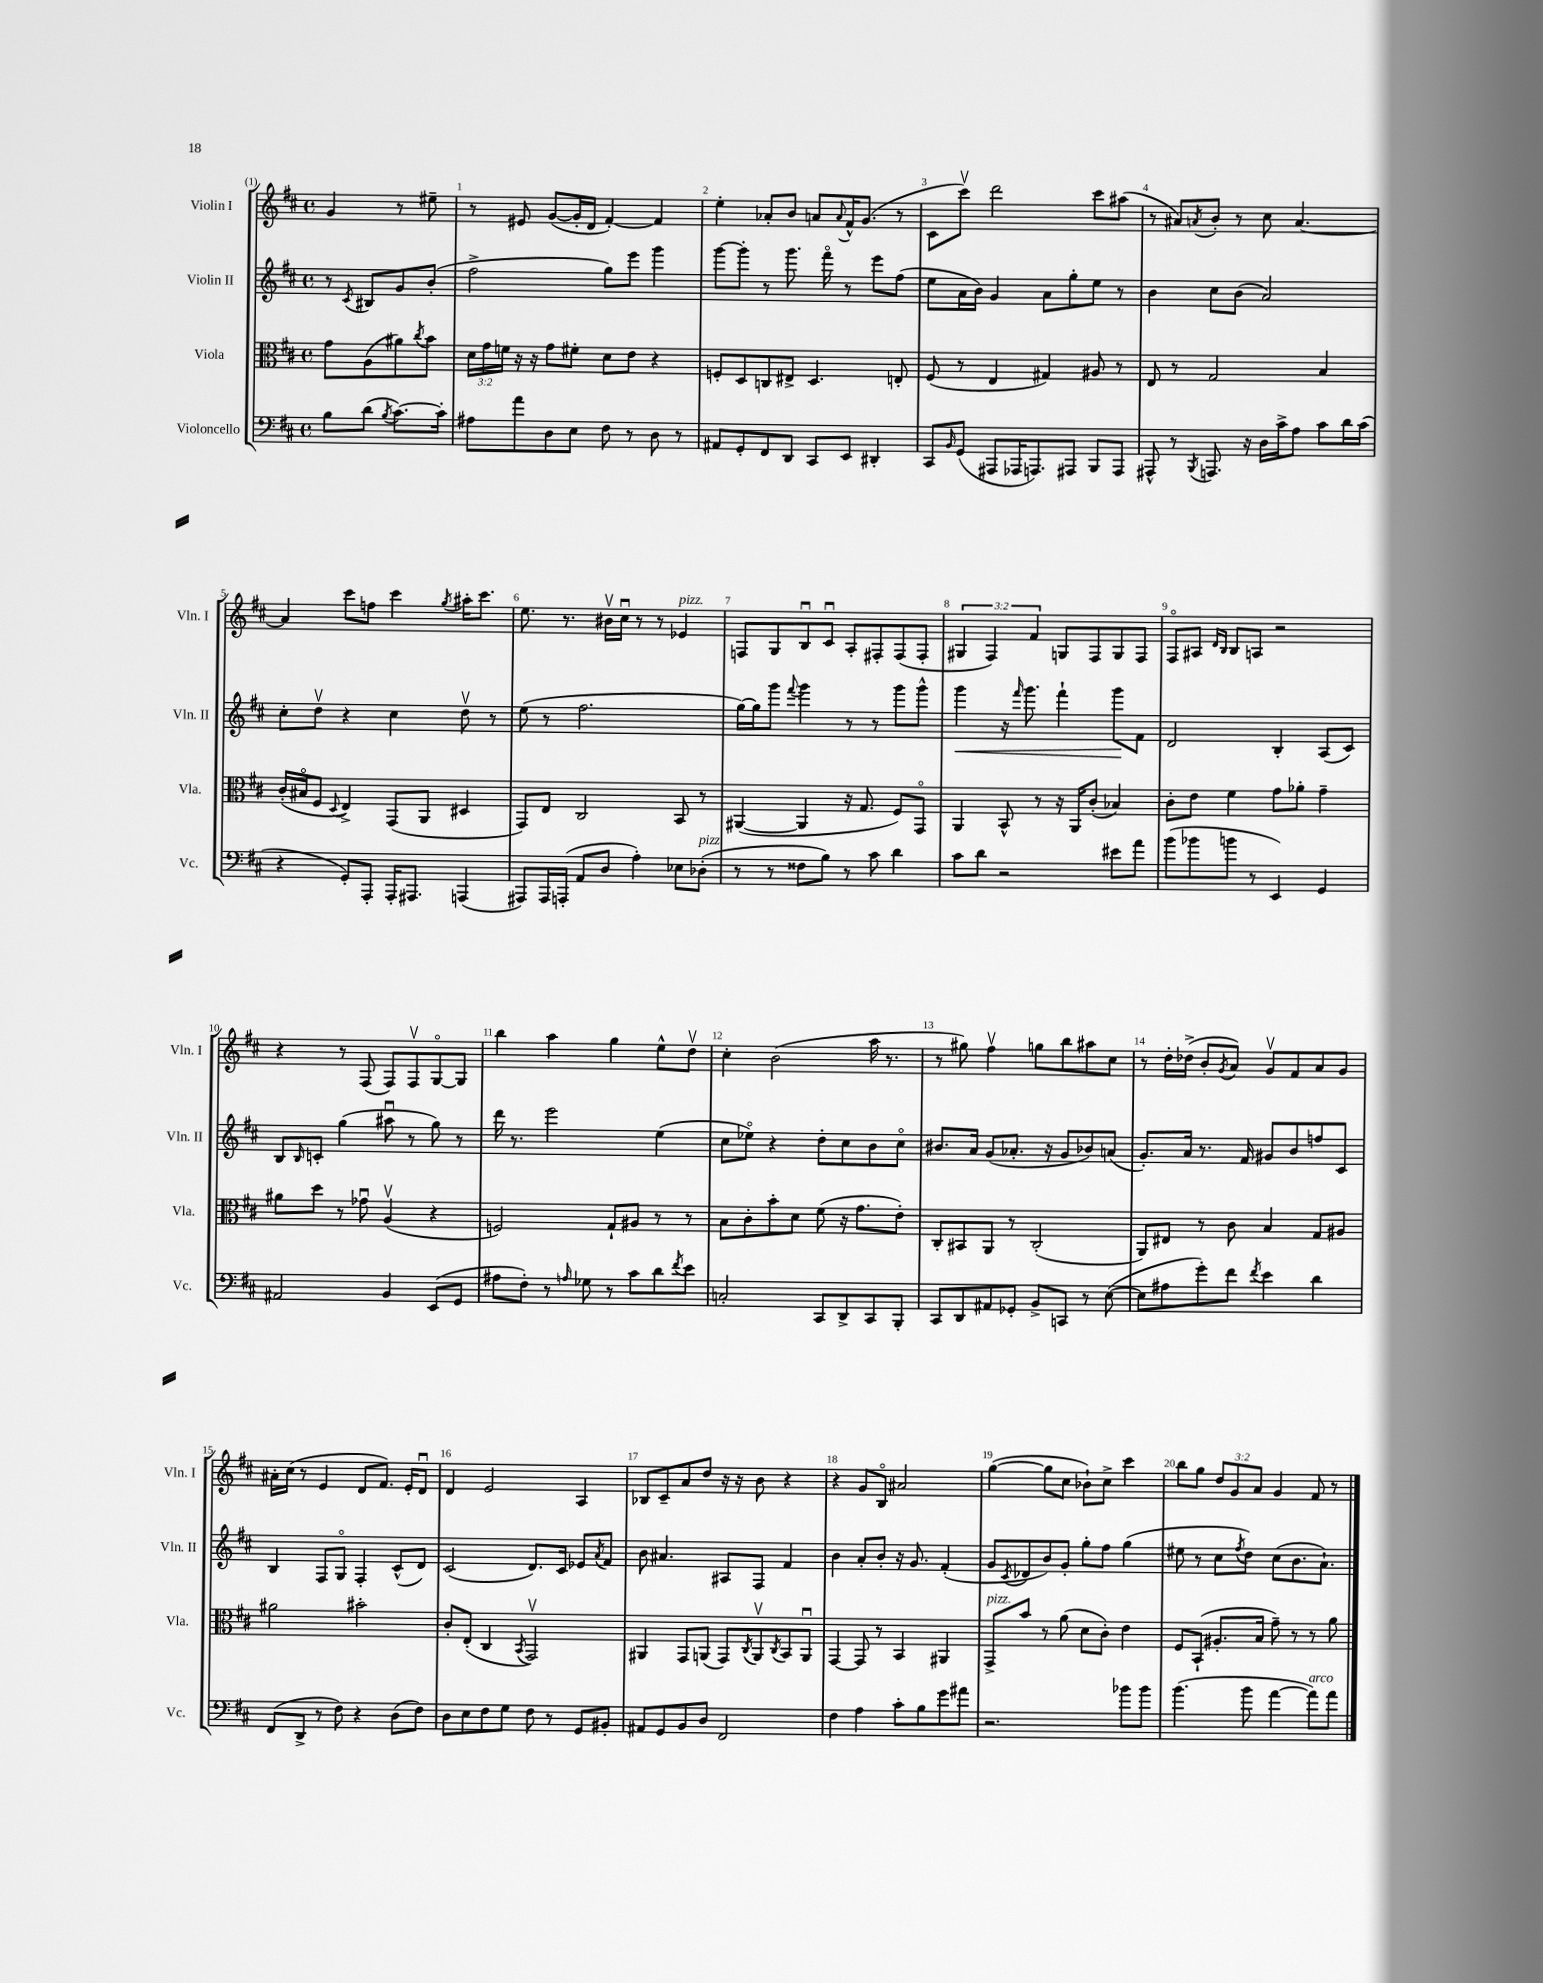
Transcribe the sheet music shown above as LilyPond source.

<<
\new StaffGroup <<
\new Staff = "s0" \with { instrumentName = "Violin I" shortInstrumentName = "Vln. I" } {
    \clef treble \key d \major \defaultTimeSignature \time 4/4 \override Staff.TupletNumber.text = #tuplet-number::calc-fraction-text \partial 2
    g'4 r8 eis''8-- |
    r8 eis'8 g'8~( g'16-. d'16 fis'4~-.) fis'4 |
    e''4-. aes'8-. b'8 a'8 \appoggiatura { a'8 } fis'16-^ g'8.( r8 |
    cis'8 cis'''8\upbow) d'''2 cis'''8 ais''8( |
    r8 ais'8) \acciaccatura { a'8 } b'8-. r8 cis''8 a'4.~ |
    a'4 cis'''8 f''8 cis'''4 \acciaccatura { g''8 } ais''16-. cis'''8. |
    e''8. r8. bis'16\upbow cis''16\downbow r8 r8 ees'4^\markup { \italic "pizz." } |
    f8 g8 b8\downbow cis'8\downbow a8-. fis8-. fis8( fis8-. |
    \tuplet 3/2 { gis4 fis4) fis'4 } g8 fis8 g8 fis8 |
    fis8\flageolet ais8 \grace { d'16 b16 } b8 a8 r2 |
    r4 r8 fis8( fis8) fis8\upbow g8~\flageolet g8 |
    b''4 a''4 g''4 e''8-^ d''8\upbow |
    cis''4-. b'2( a''16 r8. |
    r8 gis''8) fis''4\upbow g''8 b''8 ais''8 cis''8 |
    r8 d''16-. des''16->( b'8-. \acciaccatura { g'8 } a'8) g'8\upbow fis'8 a'8 g'8 |
    ais'16-. cis''16( r8 e'4 d'8 fis'8.) e'16-. d'8\downbow |
    d'4 e'2 a4 |
    bes8 cis'8-- a'8 d''8 r16 r16 b'8 r4 |
    r4 g'8 b8\flageolet ais'2 |
    g''4~( g''8 cis''8 bes'8-!) cis''8-> cis'''4 |
    b''8 g''8 \tuplet 3/2 { d''8 g'8 a'8 } g'4 fis'8 r8 \bar "|." |
}
\new Staff = "s1" \with { instrumentName = "Violin II" shortInstrumentName = "Vln. II" } {
    \clef treble \key d \major \defaultTimeSignature \time 4/4 \partial 2
    r8 \acciaccatura { cis'8 } bis8 g'8 b'8-.( |
    fis''2-> g''8) e'''8 g'''4 |
    g'''8~ g'''8-. r8 g'''8. fis'''16\flageolet r8 e'''8 fis''8( |
    e''8 a'16 b'16) g'4 a'8 g''8-. e''8 r8 |
    b'4 cis''8 b'8( a'2) |
    cis''8-. d''8\upbow r4 cis''4 d''8\upbow r8 |
    e''8( r8 fis''2. |
    g''16~) g''16 g'''8 \appoggiatura { fis'''8 } g'''4 r8 r8 g'''8 g'''8-^ |
    g'''4\< r16 \grace { fis'''16 } g'''8. fis'''4-! g'''8\! fis'8 |
    d'2 b4-. a8( cis'8) |
    b8 \grace { b16 } c'8-. g''4( ais''8\downbow r8 g''8) r8 |
    d'''16 r8. e'''2 e''4( |
    cis''8 ees''8\flageolet) r4 d''8-. cis''8 b'8 cis''8\flageolet |
    bis'8. a'16 g'8( aes'8.-. r16 g'8 bes'8) a'8( |
    g'8.-.) a'16 r8. fis'16 gis'8 b'8 f''8 cis'8 |
    b4 fis8 g8\flageolet fis4-. cis'8-^( d'8) |
    cis'2( d'8.) cis'16 ees'8 \acciaccatura { a'8 } fis'8 |
    b'8 ais'4. ais8 fis8 fis'4 |
    b'4 a'8-. b'8-. r16 g'8. fis'4-.( |
    g'8 \acciaccatura { cis'8 } des'8 b'8) g'8-. g''8-. fis''8 g''4( |
    eis''8 r8 cis''8 \acciaccatura { fis''8 } d''8) cis''8( b'8. a'8.-!) \bar "|." |
}
\new Staff = "s2" \with { instrumentName = "Viola" shortInstrumentName = "Vla." } {
    \clef alto \key d \major \defaultTimeSignature \time 4/4 \override Staff.TupletNumber.text = #tuplet-number::calc-fraction-text \partial 2
    g'8 a8( ais'8) \acciaccatura { cis''8 } b'8 |
    \tuplet 3/2 { d'16 g'16 f'16 } r16 r16 g'8 fis'8-. d'8 e'8 r4 |
    f8-. d8 c8 eis8-> d4. e8-. |
    fis8( r8 e4 gis4) ais8 r8 |
    e8 r8 g2 b4 |
    cis'16-.( bis16\flageolet fis8 \appoggiatura { d8 } e4->) g,8( a,8 dis4 |
    g,8) e8 cis2 b,8 r8 |
    ais,4~( ais,4 r16 g8. fis8) g,8\flageolet |
    a,4 b,8-^ r8 r16 a,16 cis'8-.( bes4) |
    cis'8-. e'8 fis'4 g'8 aes'8-. g'4-- |
    ais'8 d''8 r8 ges'8\downbow a4\upbow( r4 |
    f2) g8-! ais8 r8 r8 |
    b8 cis'8-. b'8-. d'8 fis'8( r16 g'8. e'8-.) |
    cis8-. bis,8 a,8 r8 cis2-.( |
    a,8) eis8 r8 cis'8 b4 g8 ais8 |
    ais'2 bis'2-. |
    cis'8-. e8-.( cis4 \acciaccatura { b,8 } g,2\upbow) |
    ais,4 g,8 a,8( g,8) \acciaccatura { cis8 } a,8\upbow \acciaccatura { cis8 } b,8 a,8\downbow |
    g,4~ g,8 r8 b,4 ais,4 |
    g,8->^\markup { \italic "pizz." } b'8 r8 a'8( d'8 cis'8-.) e'4 |
    fis8 b,8-!( ais8.-. b16 g'8--) r8 r8 a'8 \bar "|." |
}
\new Staff = "s3" \with { instrumentName = "Violoncello" shortInstrumentName = "Vc." } {
    \clef bass \key d \major \defaultTimeSignature \time 4/4 \partial 2
    b8 d'8( \acciaccatura { b8 } cis'8.~) cis'16-. |
    ais8 a'8 d8 e8 fis8 r8 d8 r8 |
    ais,8 g,8-. fis,8 d,8 cis,8 e,8 dis,4-. |
    cis,8 \grace { b,16 } g,8( ais,,8 aes,,16 a,,8.) ais,,8 b,,8 ais,,8 |
    ais,,8-^ r8 \acciaccatura { b,,8 } a,,8. r16 d16 cis'16-> a8 cis'8 d'16 cis'16( |
    r4 g,8-.) a,,8-. a,,16-. ais,,8. a,,4( |
    ais,,8) ais,,16 a,,16-.( a,8 d8 a4-.) ees8 des8-.^\markup { \italic "pizz." }( |
    r8 r8 fisis8 b8) r8 cis'8 d'4 |
    cis'8 d'8 r2 eis'8 a'8 |
    b'8( bes'8 b'8 r8 e,4) g,4 |
    ais,2 b,4 e,8( g,8 |
    ais8 fis8-.) r8 \grace { a16 } ges8 r8 cis'8 d'8 \acciaccatura { fis'8 } e'8 |
    c2-. cis,8 d,8-> cis,8 b,,8-. |
    cis,8 d,8 ais,8 ges,8-. b,8-> c,8 r8 e8~( |
    e8 ais8 g'8-.) fis'8 \acciaccatura { fis'8 } e'4 d'4 |
    fis,8( d,8-> r8 fis8) r4 d8( fis8) |
    d8 e8 fis8 g8 fis8 r8 g,8 bis,8-. |
    ais,8 g,8 b,8 d8 fis,2 |
    fis4 a4 cis'8-. b8 g'8 ais'8 |
    r2. bes'8 bes'8 |
    b'4.( b'8 a'4~ a'8^\markup { \italic "arco" }) a'8 \bar "|." |
}
>>
>>
\layout { \context { \Score \override BarNumber.break-visibility = ##(#f #t #t) barNumberVisibility = #all-bar-numbers-visible } }
